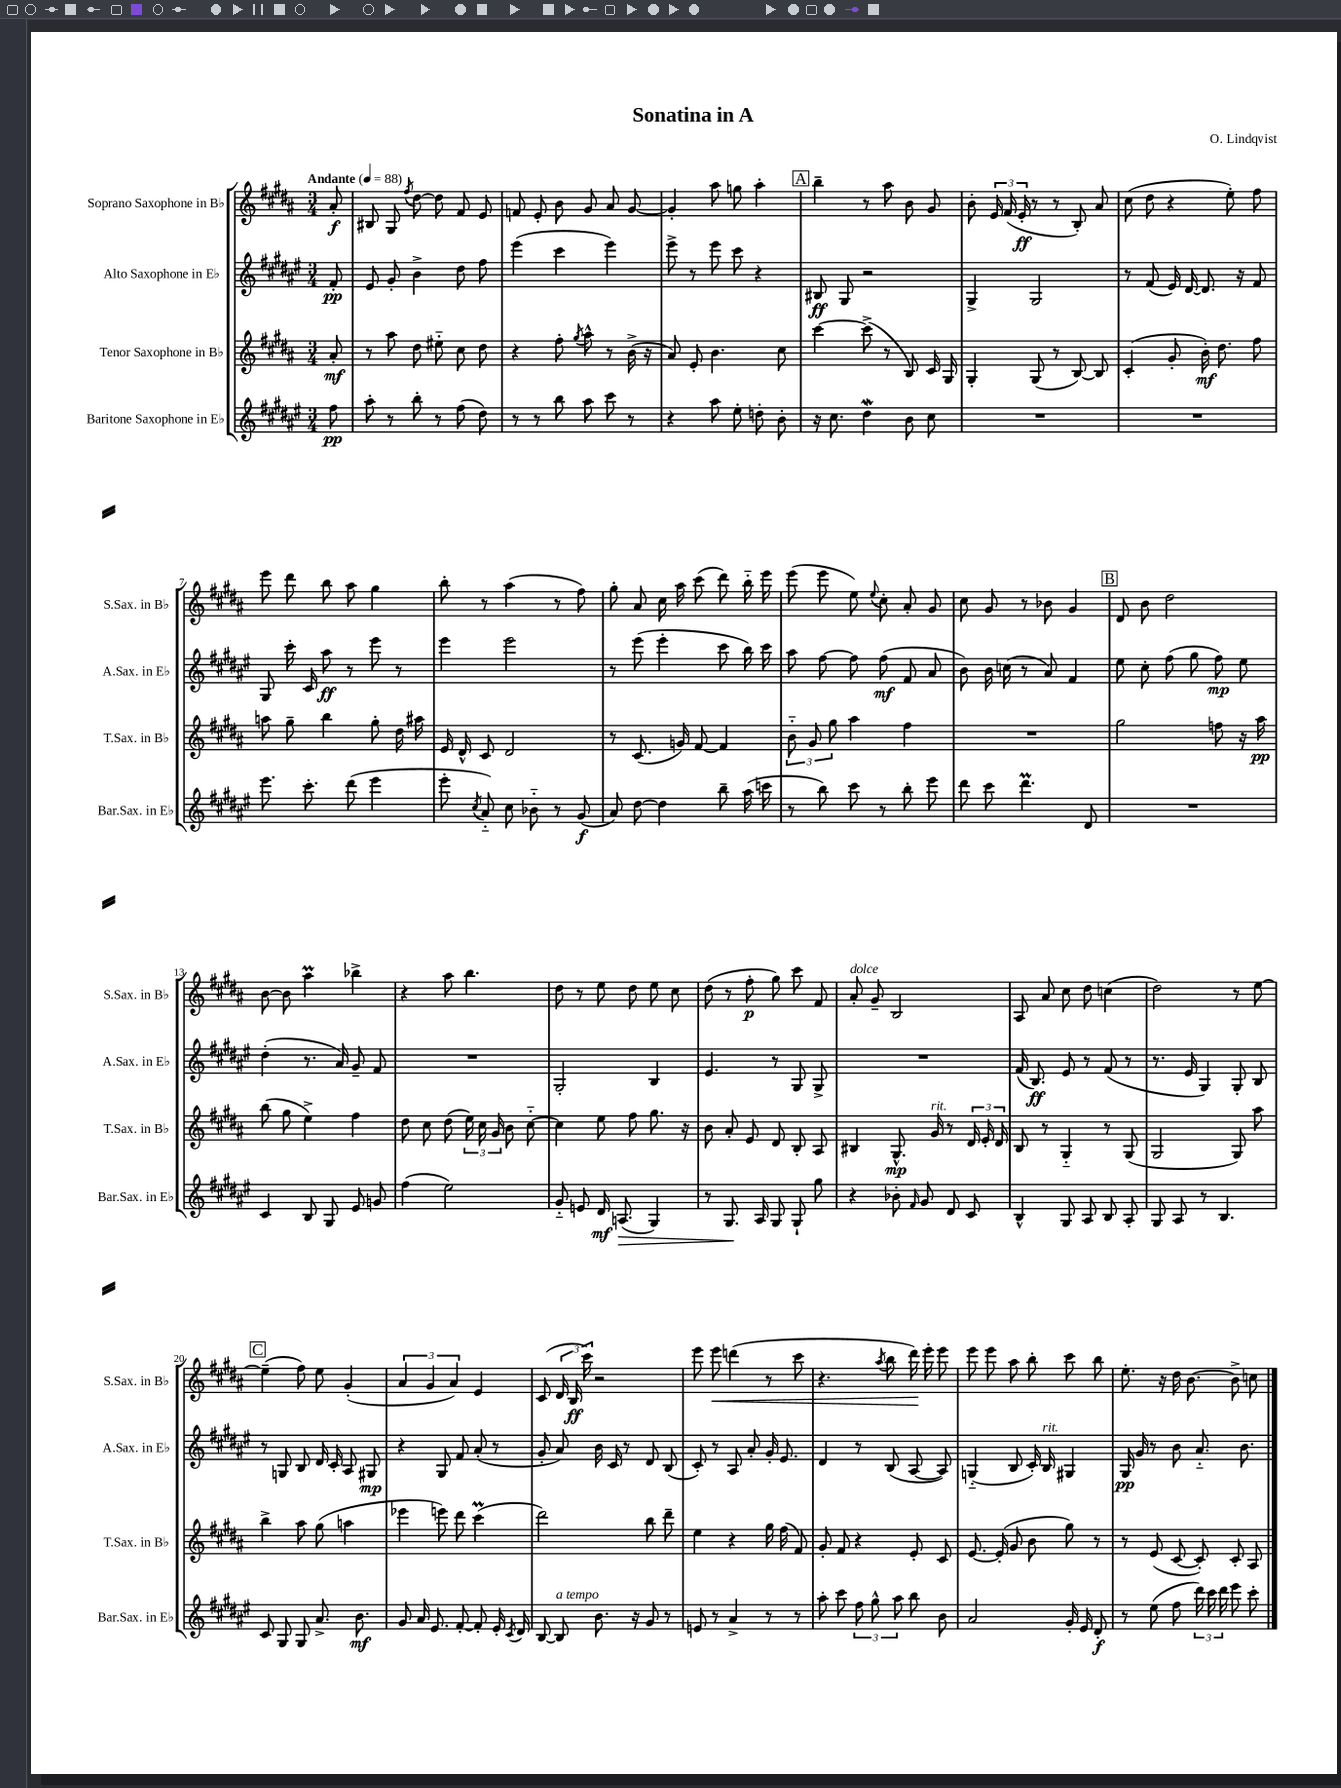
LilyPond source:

\header { title = "Sonatina in A" composer = "O. Lindqvist" }
<<
\new StaffGroup <<
\new Staff = "s0" \with { instrumentName = "Soprano Saxophone in Bb" shortInstrumentName = "S.Sax. in Bb" } {
    \clef treble \key b \major \numericTimeSignature \time 3/4 \partial 8 \tempo "Andante" 4 = 88
    \autoBeamOff ais'8-.\f |
    bis8 gis8 \acciaccatura { fis''8 } dis''8~ dis''8 fis'8 e'8 |
    f'8 e'8-. b'8 gis'8 ais'8 gis'8~ |
    gis'4-. ais''8 g''8 ais''4-. |
    \mark \markup { \box "A" } b''4-- r8 ais''8 b'8 gis'8 |
    b'8-. \tuplet 3/2 { e'16 fis'16( e'16-.\ff } r8 r8 b8-.) ais'8 |
    cis''8( dis''8 r4 e''8-.) fis''8 |
    e'''8 dis'''8 b''8 ais''8 gis''4 |
    b''8-. r8 ais''4( r8 fis''8) |
    gis''8-. ais'8 cis''16 ais''16 cis'''8( dis'''8) b''16-_ e'''16 |
    e'''8( e'''8 e''8) \appoggiatura { e''8 } cis''8-. ais'8-. gis'8 |
    cis''8 gis'8 r8 bes'8 gis'4 |
    \mark \markup { \box "B" } dis'8 b'8 dis''2 |
    b'8~ b'8 ais''4\prall bes''4-> |
    r4 ais''8 b''4. |
    dis''8 r8 e''8 dis''8 e''8 cis''8 |
    dis''8( r8 fis''8-.\p gis''8) cis'''8 fis'8 |
    ais'8-.^\markup { \italic "dolce" } gis'8-- b2 |
    ais8 ais'8 cis''8 dis''8 c''4( |
    dis''2) r8 e''8~ |
    \mark \markup { \box "C" } e''4--( fis''8) e''8 gis'4-.( |
    \tuplet 3/2 { ais'4 gis'4 ais'4) } e'4 |
    cis'8( \tuplet 3/2 { dis'16 b16\ff cis'''16) } r2 |
    e'''8 e'''8\< d'''4( r8 cis'''8 |
    r4. \acciaccatura { ais''8 } b''8 dis'''16\!) e'''16-. e'''8 |
    e'''8 e'''8 ais''8 b''8-. cis'''8 b''8 |
    e''8.-. r16 dis''16 b'8.~ b'8-> c''8 \bar "|." |
}
\new Staff = "s1" \with { instrumentName = "Alto Saxophone in Eb" shortInstrumentName = "A.Sax. in Eb" } {
    \clef treble \key fis \major \numericTimeSignature \time 3/4 \partial 8
    \autoBeamOff fis'8-.\pp |
    eis'8 gis'8-. b'4-> dis''8 fis''8 |
    eis'''4( cis'''4 eis'''4) |
    eis'''8-> r8 eis'''8 cis'''8 r4 |
    \mark \markup { \box "A" } bis8\ff gis8 r2 |
    gis4-> gis2 |
    r8 fis'8( eis'16) dis'16~ dis'8. r16 fis'8 |
    gis8 cis'''16-. cis'16 ais''8\ff r8 eis'''8 r8 |
    eis'''4 eis'''2 |
    r8 eis'''8( eis'''4-. cis'''8 b''16) cis'''16 |
    ais''8 fis''8~ fis''8 fis''8\mf( fis'8 ais'8 |
    b'8) b'16 c''16( r8 ais'8) fis'4 |
    \mark \markup { \box "B" } eis''8 cis''8-. fis''8( gis''8 fis''8\mp) eis''8 |
    dis''4-.( r8. ais'16) gis'8-- fis'8 |
    R2. |
    gis2-. b4 |
    eis'4. r8 gis8 gis8-> |
    R2. |
    fis'16( b8.\ff) eis'8 r8 fis'8( r8 |
    r8. eis'16 gis4) gis8-. b8 |
    \mark \markup { \box "C" } r8 g8 b8 dis'16 cis'16-. ais8 gis8\mp |
    r4 gis8 fis'8 ais'8-.( r8 |
    gis'8-. ais'8) b'16 cis'16 r8 dis'8 b8( |
    cis'8-.) r8 ais8 ais'8-. gis'16-. eis'8. |
    dis'4 r8 b8( ais8~ ais8) |
    g4-_( b8 cis'16-.) b16^\markup { \italic "rit." } gis4 |
    gis16\pp gis'16 r8 b'8 ais'8.-_ b'8. \bar "|." |
}
\new Staff = "s2" \with { instrumentName = "Tenor Saxophone in Bb" shortInstrumentName = "T.Sax. in Bb" } {
    \clef treble \key b \major \numericTimeSignature \time 3/4 \partial 8
    \autoBeamOff ais'8-.\mf |
    r8 ais''8 dis''8 eis''8-_ cis''8 dis''8 |
    r4 fis''8-. \acciaccatura { gis''8 } ais''8-^ r8 b'16->( r16 |
    ais'8) e'8-. b'4. cis''8 |
    \mark \markup { \box "A" } cis'''4~ cis'''8->( r8 b8) cis'16 gis16 |
    gis4-. gis8( r8 b8~) b8 |
    cis'4-.( gis'8-. b'16-.\mf) dis''8. fis''8 |
    a''8 gis''8-- b''4 gis''8-. dis''16 ais''16 |
    e'16 dis'16-^ cis'8 dis'2 |
    r8 cis'8.( g'16) fis'8~ fis'4 |
    \tuplet 3/2 { b'8-_ gis'8 gis''8 } ais''4 fis''4 |
    R2. |
    \mark \markup { \box "B" } gis''2 f''8 r16 ais''16\pp |
    b''8( gis''8 e''4->) fis''4 |
    dis''8 cis''8 dis''8( \tuplet 3/2 { e''16) cis''16 gis'16 } b'8 cis''8~-_ |
    cis''4 e''8 fis''8 gis''8. r16 |
    b'8 ais'8-. e'8 dis'8 b8-. ais8 |
    bis4 gis8.-^\mp gis'16^\markup { \italic "rit." } r8 \tuplet 3/2 { dis'16 e'16-. dis'16 } |
    b8 r8 gis4-_ r8 gis8( |
    gis2 gis8) ais''8 |
    \mark \markup { \box "C" } b''4-> ais''8 gis''8( a''4 |
    ees'''4 e'''8) dis'''8 cis'''4\prall( |
    dis'''2) b''8 dis'''8-- |
    e''4 r4 gis''16 fis''16( fis'8) |
    gis'8-. fis'8 r4 e'8-. cis'8 |
    e'8.~ e'16-.( gis'8 b'8 gis''8) r8 |
    r8 e'8( cis'8~ cis'8-.) cis'8-. ais8 \bar "|." |
}
\new Staff = "s3" \with { instrumentName = "Baritone Saxophone in Eb" shortInstrumentName = "Bar.Sax. in Eb" } {
    \clef treble \key fis \major \numericTimeSignature \time 3/4 \partial 8
    \autoBeamOff fis''8\pp |
    ais''8-. r8 b''8-. r8 fis''8( dis''8) |
    r8 r8 b''8 ais''8 cis'''8 r8 |
    r4 ais''8 eis''8-. d''8-. b'8-. |
    \mark \markup { \box "A" } r16 cis''8. dis''4\mordent b'8 cis''8 |
    R2. |
    R2. |
    eis'''8. cis'''8.-. dis'''8( eis'''4 |
    eis'''8-. \acciaccatura { cis''8 } ais'8-_) cis''8 bes'8-_ r8 gis'8\f( |
    ais'8) dis''8~ dis''4 b''8-- ais''16( c'''16 |
    r8 b''8) cis'''8 r8 b''8-. eis'''8 |
    dis'''8 cis'''8 dis'''4.\prall dis'8 |
    \mark \markup { \box "B" } R2. |
    cis'4 b8 gis8 eis'8 g'8 |
    fis''4( eis''2) |
    gis'8-_ e'8 dis'16\mf a8.\>( gis4) |
    r8 gis8.\! ais16 gis8 gis8-! gis''8 |
    r4 bes'8-. \grace { fis'16 } gis'8 dis'8 cis'8 |
    b4-^ gis8 ais8 b8 ais8-. |
    gis8 ais8 r8 b4. |
    \mark \markup { \box "C" } cis'8 gis8 gis8 ais'8.-> b'8.\mf |
    gis'8 ais'16 eis'8. fis'8~-. fis'8-. eis'16-. \acciaccatura { cis'8 } dis'16 |
    b8~ b8^\markup { \italic "a tempo" } b'8. r16 gis'8 r8 |
    e'8 r8 ais'4-> r8 r8 |
    ais''8-. cis'''8 \tuplet 3/2 { fis''8 gis''8-^ ais''8 } b''8 b'8 |
    ais'2 gis'16-. eis'16 dis'8-.\f |
    r8 eis''8( fis''8 \tuplet 3/2 { dis'''16) cis'''16 dis'''16 } eis'''8 cis'''8-. \bar "|." |
}
>>
>>
